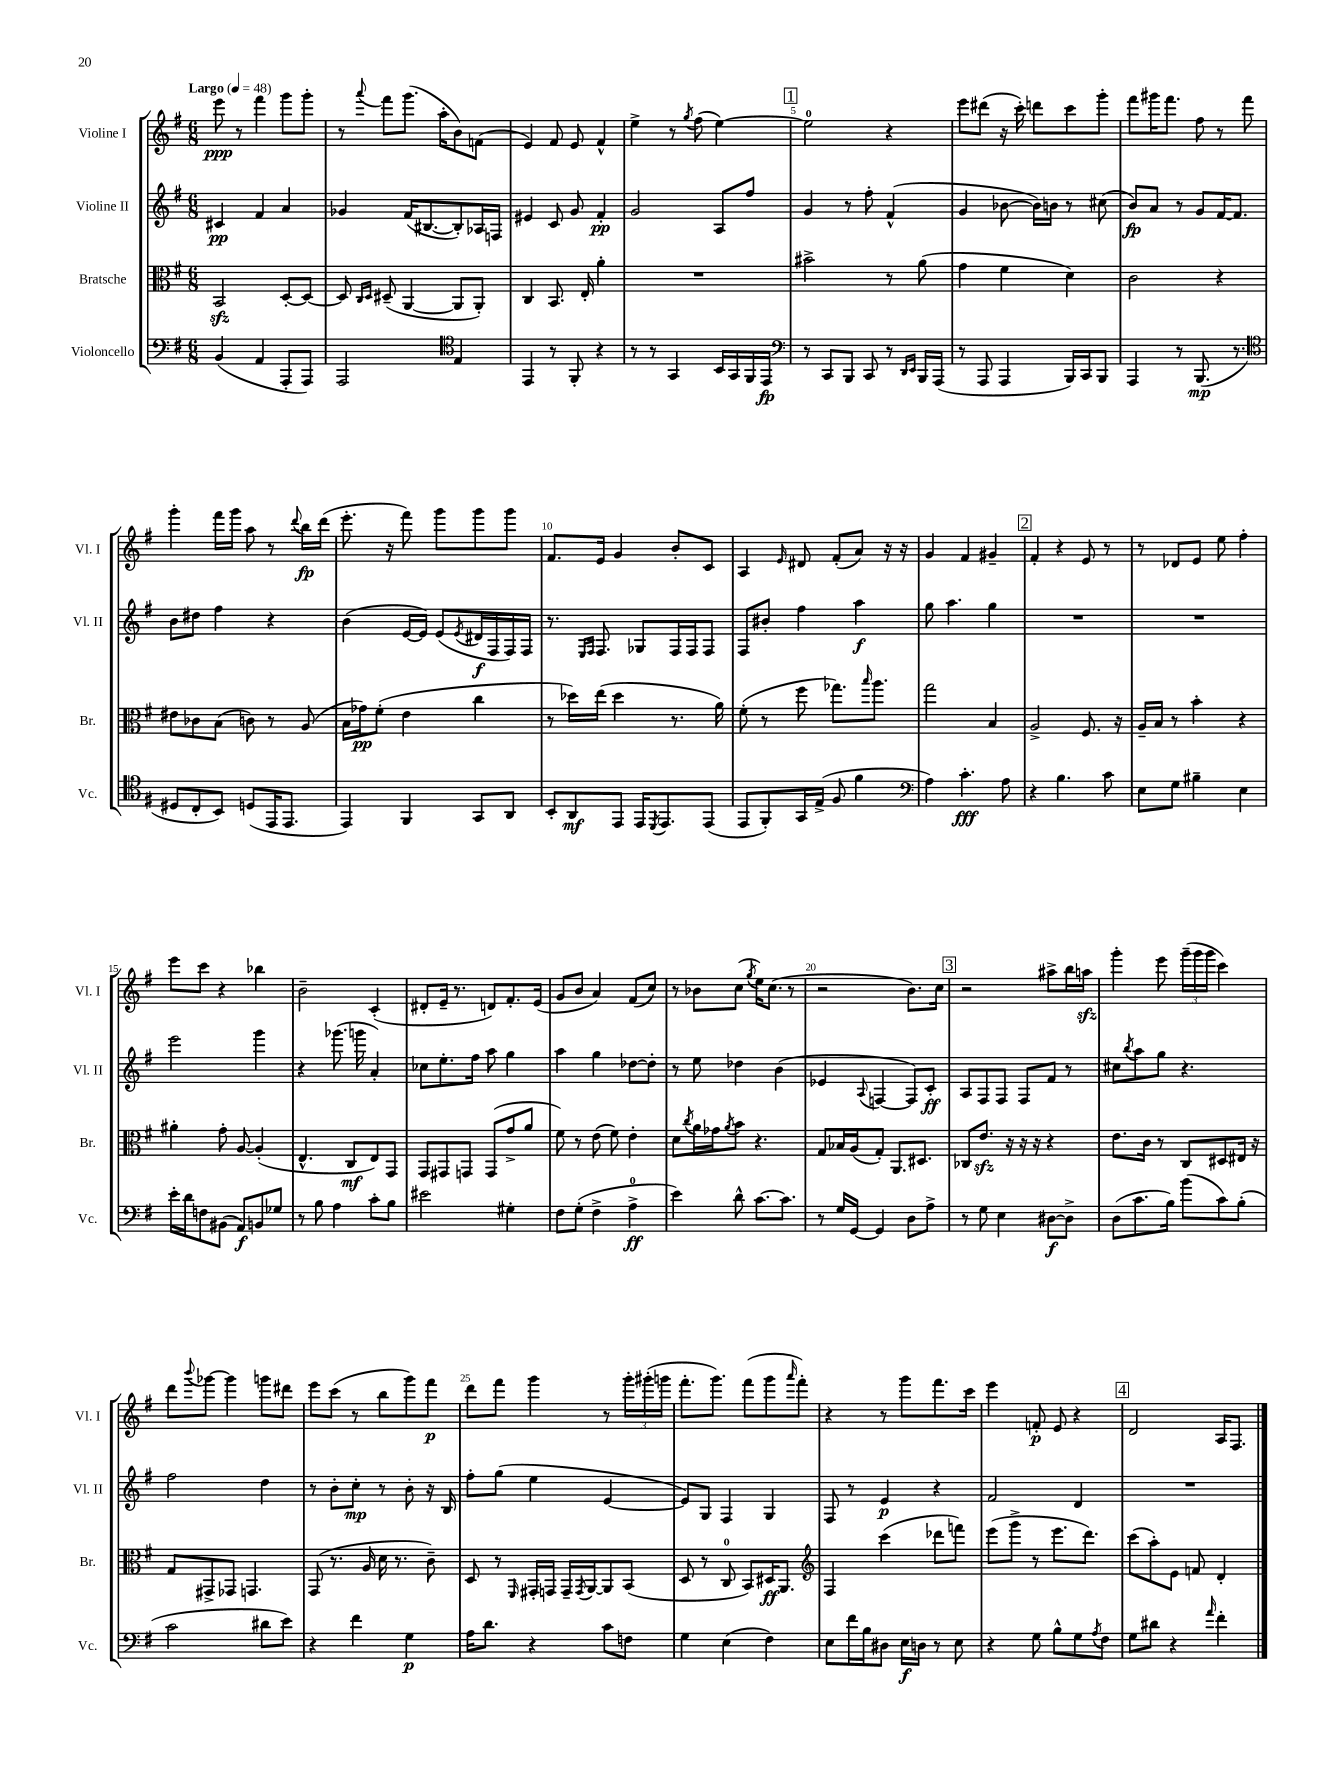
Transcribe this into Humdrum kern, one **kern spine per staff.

**kern	**dynam	**kern	**dynam	**kern	**dynam	**kern	**dynam
*part4	*part4	*part3	*part3	*part2	*part2	*part1	*part1
*staff4	*staff4	*staff3	*staff3	*staff2	*staff2	*staff1	*staff1
*I"Violoncello	*	*I"Bratsche	*	*I"Violine II	*	*I"Violine I	*
*I'Vc.	*	*I'Br.	*	*I'Vl. II	*	*I'Vl. I	*
*clefF4	*	*clefC3	*	*clefG2	*	*clefG2	*
*k[f#]	*	*k[f#]	*	*k[f#]	*	*k[f#]	*
*M6/8	*	*M6/8	*	*M6/8	*	*M6/8	*
*MM48	*	*MM48	*	*MM48	*	*MM48	*
=1	=1	=1	=1	=1	=1	=1	=1
!	!	!	!	!	!	!LO:TX:a:B:t=Largo	!
(4BB/	.	2BBzz/	.	4c#X/	pp	8eee\	ppp
.	.	.	.	.	.	8r	.
4AA/	.	.	.	4f#/	.	4fff#\	.
8AAA'/L	.	[8D'/L	.	4a/	.	8ggg\L	.
8AAA/J)	.	8D/J_	.	.	.	8ggg'\J	.
=2	=2	=2	=2	=2	=2	=2	=2
2AAA/	.	8D/]	.	4g-X/	.	8r	.
.	.	16qqC/LL	.	.	.	.	.
.	.	16qqD/JJ	.	.	.	8qqaaa/	.
.	.	(8D#X~/	.	.	.	8fff#\L	.
.	.	[4AA/	.	(16f#/KL	.	(8.ggg\J	.
.	.	.	.	[8.B#X/	.	.	.
.	.	.	.	.	.	16aa'\KL	.
*clefC4	*	*	*	*	*	*	*
4E/	.	8AA/L]	.	8B#'/])	.	8b\)	.
.	.	8AA'/J)	.	16A-X/L	.	(8fn\J	.
.	.	.	.	16Fn/JJ	.	.	.
=3	=3	=3	=3	=3	=3	=3	=3
4EE/	.	4C/	.	4e#X/	.	4e/)	.
8r	.	8.BB/	.	8c/	.	8f#/	.
8FF#'/	.	.	.	8g/	.	8e/	.
.	.	16E'/	.	.	.	.	.
4r	.	4a'\	.	4f#'/	pp	4f#^^/	.
=4	=4	=4	=4	=4	=4	=4	=4
8r	.	2.r	.	2g/	.	4ee^\	.
8r	.	.	.	.	.	.	.
4GG/	.	.	.	.	.	8r	.
.	.	.	.	.	.	8qgg/	.
.	.	.	.	.	.	(8ff#\	.
16BB/LL	.	.	.	8A/L	.	[4ee\)	.
16GG/	.	.	.	.	.	.	.
16FF#/	.	.	.	8ff#/J	.	.	.
16EE/JJ	fp	.	.	.	.	.	.
!!LO:REH:place=s1:t=1
=5	=5	=5	=5	=5	=5	=5	=5
*clefF4	*	*	*	*	*	*	*
8r	.	2b#X^\	.	4g/	.	2ee\]	.
8CC/L	.	.	.	.	.	.	.
8BBB/J	.	.	.	8r	.	.	.
8CC/	.	.	.	8ff#'\	.	.	.
8r	.	8r	.	(4f#^^/	.	4r	.
16qqDD/LL	.	.	.	.	.	.	.
16qqEE/JJ	.	.	.	.	.	.	.
16BBB/LL	.	(8a\	.	.	.	.	.
(16AAA/JJ	.	.	.	.	.	.	.
=6	=6	=6	=6	=6	=6	=6	=6
8r	.	4g\	.	4g/	.	8eee\L	.
8AAA/	.	.	.	.	.	(8ddd#X\J	.
4AAA/	.	4f#\	.	[8b-X\	.	16r	.
.	.	.	.	.	.	16ccc'\)	.
.	.	.	.	16b-\LL])	.	8dddn\L	.
.	.	.	.	16bn\JJ	.	.	.
16BBB/LL)	.	4d\)	.	8r	.	8ccc\	.
16CC/J	.	.	.	.	.	.	.
8BBB/J	.	.	.	(8cc#X\	.	8ggg'\J	.
=7	=7	=7	=7	=7	=7	=7	=7
4AAA/	.	2c\	.	8b/L)	fp	8fff#\L	.
.	.	.	.	8a/J	.	16ggg#X\K	.
.	.	.	.	.	.	8.fff#\J	.
8r	.	.	.	8r	.	.	.
(8.BBB/	mp	.	.	8g/L	.	8ff#\	.
.	.	4r	.	[16f#/K	.	8r	.
8.r	.	.	.	8.f#/J]	.	.	.
.	.	.	.	.	.	8fff#\	.
!!LO:LB:g=z
=8	=8	=8	=8	=8	=8	=8	=8
*clefC4	*	*	*	*	*	*	*
8D#X/L	.	8e#X\L	.	8b\L	.	4ggg'\	.
8C'/	.	8c-X\	.	8dd#X\J	.	.	.
8BB/J)	.	(8B\J	.	4ff#\	.	16fff#\LL	.
.	.	.	.	.	.	16ggg\JJ	.
(8Dn/L	.	8cn\)	.	.	.	8aa\	.
16EE/K	.	8r	.	4r	.	8r	.
8.EE/J	.	.	.	.	.	.	.
.	.	.	.	.	.	8qqddd/	.
.	.	(8A/	.	.	.	16bb\LL	fp
.	.	.	.	.	.	(16ddd\JJ	.
=9	=9	=9	=9	=9	=9	=9	=9
4EE/)	.	16B\LL	.	(4b\	.	8.eee'\	.
.	.	16g-X\J)	pp	.	.	.	.
.	.	(8f#'\J	.	.	.	.	.
.	.	.	.	.	.	16r	.
4FF#/	.	4e\	.	[16e/LL	.	8fff#\)	.
.	.	.	.	16e/JJ])	.	.	.
.	.	.	.	(8e/L	.	8ggg\L	.
.	.	.	.	8qe/	.	.	.
8GG/L	.	4cc\	.	16d#X/L	f	8ggg\	.
.	.	.	.	16F#/	.	.	.
8AA/J	.	.	.	16F#/)	.	8ggg\J	.
.	.	.	.	16F#/JJ	.	.	.
=10	=10	=10	=10	=10	=10	=10	=10
8BB'/L	.	8r	.	8.r	.	8.f#/L	.
8AA/	mf	16dd-X\LL)	.	.	.	.	.
.	.	.	.	16qqE/LL	.	.	.
.	.	.	.	16qqF#/JJ	.	.	.
.	.	(16ee\JJ	.	8.F#/	.	16e/Jk	.
8EE/J	.	4dd-\	.	.	.	4g/	.
16EE/KL	.	.	.	8G-X/L	.	.	.
8qDD/	.	.	.	.	.	.	.
8.EE/	.	.	.	.	.	.	.
.	.	8.r	.	16F#/L	.	8b'/L	.
.	.	.	.	16F#/J	.	.	.
(8EE/J	.	.	.	8F#/J	.	8c/J	.
.	.	16a\)	.	.	.	.	.
=11	=11	=11	=11	=11	=11	=11	=11
8EE/L	.	(8f#'\	.	8F#/L	.	4A/	.
8FF#'/)	.	8r	.	8b#X'/J	.	.	.
.	.	.	.	.	.	16qqe/	.
16GG/L	.	8ff#\	.	4ff#\	.	8d#X/	.
(16E^/JJ	.	.	.	.	.	.	.
8F#/	.	8.gg-X\L)	.	.	.	(8f#'/L	.
4f#\	.	.	.	4aa\	f	8a/J)	.
.	.	16qqbb/	.	.	.	.	.
.	.	8.aa\J	.	.	.	.	.
.	.	.	.	.	.	16r	.
.	.	.	.	.	.	16r	.
=12	=12	=12	=12	=12	=12	=12	=12
*clefF4	*	*	*	*	*	*	*
4A\)	.	2gg\	.	8gg\	.	4g/	.
.	.	.	.	4.aa\	.	.	.
4.c'\	fff	.	.	.	.	4f#/	.
.	.	4B/	.	4gg\	.	4g#X~/	.
8A\	.	.	.	.	.	.	.
!!LO:REH:place=s1:t=2
=13	=13	=13	=13	=13	=13	=13	=13
4r	.	2A^/	.	2.r	.	4f#'/	.
4.B\	.	.	.	.	.	4r	.
.	.	8.F#/	.	.	.	8e/	.
8c\	.	.	.	.	.	8r	.
.	.	16r	.	.	.	.	.
=14	=14	=14	=14	=14	=14	=14	=14
8E\L	.	16A~/LL	.	2.r	.	8r	.
.	.	16B/JJ	.	.	.	.	.
8G\J	.	8r	.	.	.	8d-X/L	.
4B#X~\	.	4b'\	.	.	.	8e/J	.
.	.	.	.	.	.	8ee\	.
4E\	.	4r	.	.	.	4ff#'\	.
!!LO:LB:g=z
=15	=15	=15	=15	=15	=15	=15	=15
16e'\LL	.	4a#X'\	.	2eee\	.	8eee\L	.
16d\J	.	.	.	.	.	.	.
8Fn\	.	.	.	.	.	8ccc\J	.
(8BB#X\J	.	8g'\	.	.	.	4r	.
8AA/L)	f	[8A/	.	.	.	.	.
8BBn/	.	(4A'/]	.	4ggg\	.	4bb-X\	.
8G-X/J	.	.	.	.	.	.	.
=16	=16	=16	=16	=16	=16	=16	=16
8r	.	4.E^^/	.	4r	.	2b~\	.
8B\	.	.	.	.	.	.	.
4A\	.	.	.	(8.ggg-X\	.	.	.
.	.	8C/L	mf	.	.	.	.
.	.	.	.	16gggn\	.	.	.
8c'\L	.	8E/)	.	4a'/)	.	(4c'/	.
8B\J	.	8GG/J	.	.	.	.	.
=17	=17	=17	=17	=17	=17	=17	=17
2e#X\	.	8GG/L	.	8cc-X\L	.	8d#X'/L	.
.	.	8GG#X/	.	8.ee'\	.	16e~/Jk	.
.	.	.	.	.	.	8.r	.
.	.	8GGn/J	.	.	.	.	.
.	.	.	.	16ff#\Jk	.	.	.
.	.	(8GG/L	.	8aa\	.	8dn/L)	.
4G#X'\	.	8g^/	.	4gg\	.	8.f#'/	.
.	.	8a/J	.	.	.	.	.
.	.	.	.	.	.	(16e/Jk	.
=18	=18	=18	=18	=18	=18	=18	=18
8F#\L	.	8f#\)	.	4aa\	.	8g/L	.
(8G'\J	.	8r	.	.	.	8b/J	.
4F#^\	.	(8e\	.	4gg\	.	4a/)	.
.	.	8f#\)	.	.	.	.	.
4A^\	ff	4e'\	.	[8dd-X\L	.	(8f#/L	.
.	.	.	.	8dd-'\J]	.	8cc/J)	.
=19	=19	=19	=19	=19	=19	=19	=19
4e\)	.	8d\L	.	8r	.	8r	.
.	.	8qcc/	.	.	.	.	.
.	.	16a\L	.	8ee\	.	8b-X\L	.
.	.	16g-X\J	.	.	.	.	.
.	.	8qa/	.	.	.	.	.
8d^^\	.	8b\J	.	4dd-X\	.	(8cc\J	.
.	.	.	.	.	.	8qgg/	.
[8.c\L	.	4.r	.	.	.	16ee\KL)	.
.	.	.	.	.	.	(8.cc\J	.
.	.	.	.	(4b\	.	.	.
8.c\J]	.	.	.	.	.	.	.
.	.	.	.	.	.	8r	.
=20	=20	=20	=20	=20	=20	=20	=20
8r	.	8G/L	.	4e-X/	.	2r	.
16G/LL	.	16B-X/L	.	.	.	.	.
[16GG/JJ	.	(16A/J	.	.	.	.	.
.	.	.	.	8qqA/	.	.	.
4GG/]	.	8G'/J)	.	[4Fn/	.	.	.
.	.	8.AA/L	.	.	.	.	.
8D\L	.	.	.	8F/L])	.	8.b\L)	.
.	.	8.D#X/J	.	.	.	.	.
8A^\J	.	.	.	8c'/J	ff	.	.
.	.	.	.	.	.	16cc\Jk	.
!!LO:REH:place=s1:t=3
=21	=21	=21	=21	=21	=21	=21	=21
8r	.	8C-X/L	.	8A/L	.	2r	.
8G\	.	8.ezz/J	.	8F#/	.	.	.
4E\	.	.	.	8F#/J	.	.	.
.	.	16r	.	.	.	.	.
.	.	16r	.	8F#/L	.	.	.
.	.	16r	.	.	.	.	.
[8D#X\L	f	4r	.	8f#/J	.	8aa#X^\L	.
8D#^\J]	.	.	.	8r	.	16bb\L	.
.	.	.	.	.	.	16aanzz\JJ	.
=22	=22	=22	=22	=22	=22	=22	=22
(8D\L	.	8.e\L	.	8cc#X\L	.	4ggg'\	.
.	.	.	.	8qbb/	.	.	.
8.c\	.	.	.	8aa\	.	.	.
.	.	16c\Jk	.	.	.	.	.
.	.	8r	.	8gg\J	.	8eee\	.
16B\Jk)	.	.	.	.	.	.	.
(8b\L	.	8C/L	.	4.r	.	(24ggg~\LL	.
.	.	.	.	.	.	24ggg\	.
.	.	.	.	.	.	24ggg\JJ	.
8c\)	.	8D#X/	.	.	.	4ccc\)	.
(8B'\J	.	16E#X/Jk	.	.	.	.	.
.	.	16r	.	.	.	.	.
!!LO:LB:g=z
=23	=23	=23	=23	=23	=23	=23	=23
2c\	.	8G/L	.	2ff#\	.	8ddd\L	.
.	.	.	.	.	.	8qqbbb/	.
.	.	8GG#X^/	.	.	.	[8ggg-X\J	.
.	.	8GG-X/J	.	.	.	4ggg-\]	.
.	.	4.GGn/	.	.	.	.	.
8d#X\L	.	.	.	4dd\	.	8gggn\L	.
8e\J)	.	.	.	.	.	8ddd#X\J	.
=24	=24	=24	=24	=24	=24	=24	=24
4r	.	(8GG/	.	8r	.	8eee\L	.
.	.	8.r	.	8b'\L	.	(8ccc\J	.
4f#\	.	.	.	8cc'\J	mp	8r	.
.	.	16A/	.	.	.	.	.
.	.	16d\	.	8r	.	8bb\L	.
.	.	8.r	.	.	.	.	.
4G\	p	.	.	8b'\	.	8ggg\)	.
.	.	8c~\)	.	16r	.	8fff#\J	p
.	.	.	.	16B/	.	.	.
=25	=25	=25	=25	=25	=25	=25	=25
16A\KL	.	8D/	.	8ff#'\L	.	8ddd\L	.
8.d\J	.	.	.	.	.	.	.
.	.	8r	.	(8gg\J	.	8fff#\J	.
.	.	16qqFF#/	.	.	.	.	.
4r	.	16GG#X'/LL	.	4ee\	.	4ggg\	.
.	.	16GGn/JJ	.	.	.	.	.
.	.	16GG~/LL	.	.	.	.	.
.	.	8qGG/	.	.	.	.	.
.	.	[16AA/J	.	.	.	.	.
8c\L	.	8AA/]	.	[4e/	.	8r	.
8Fn\J	.	(8BB/J	.	.	.	24ggg'\LL	.
.	.	.	.	.	.	(24ggg#X'\	.
.	.	.	.	.	.	24gggn\JJ	.
=26	=26	=26	=26	=26	=26	=26	=26
4G\	.	8D/	.	8e/L])	.	8.fff#'\L	.
.	.	8r	.	8G/J	.	.	.
.	.	.	.	.	.	8.ggg\J)	.
(4E\	.	8C/	.	4F#/	.	.	.
.	.	8BB/L)	.	.	.	(8fff#\L	.
4F#\)	.	16D#X/K	ff	4G/	.	8ggg\	.
.	.	8.AA/J	.	.	.	.	.
.	.	.	.	.	.	16qqaaa/	.
.	.	.	.	.	.	8fff#'\J)	.
=27	=27	=27	=27	=27	=27	=27	=27
*	*	*clefG2	*	*	*	*	*
8E\L	.	4F#/	.	8F#/	.	4r	.
16f#\L	.	.	.	8r	.	.	.
16B\J	.	.	.	.	.	.	.
8D#X\J	.	(4ccc\	.	4e/	p	8r	.
16E\LL	f	.	.	.	.	8ggg\L	.
16Dn\JJ	.	.	.	.	.	.	.
8r	.	8ddd-X\L	.	4r	.	8.fff#\	.
8E\	.	8fffn\J)	.	.	.	.	.
.	.	.	.	.	.	16ccc\Jk	.
=28	=28	=28	=28	=28	=28	=28	=28
4r	.	(8eee\L	.	2f#/	.	4eee\	.
.	.	8ggg^\J	.	.	.	.	.
8G\	.	8r	.	.	.	8fn'/	p
8B^^\L	.	8.eee\L	.	.	.	8e/	.
8G\	.	.	.	4d/	.	4r	.
.	.	8.ddd\J)	.	.	.	.	.
8qA/	.	.	.	.	.	.	.
8F#\J	.	.	.	.	.	.	.
!!LO:REH:place=s1:t=4
=29	=29	=29	=29	=29	=29	=29	=29
8G\L	.	(8ccc\L	.	2.r	.	2d/	.
8d#X\J	.	8aa'\)	.	.	.	.	.
4r	.	8e\J	.	.	.	.	.
.	.	8fn/	.	.	.	.	.
16qqa/	.	.	.	.	.	.	.
4f#'\	.	4d'/	.	.	.	16A/KL	.
.	.	.	.	.	.	8.F#/J	.
==	==	==	==	==	==	==	==
*-	*-	*-	*-	*-	*-	*-	*-
